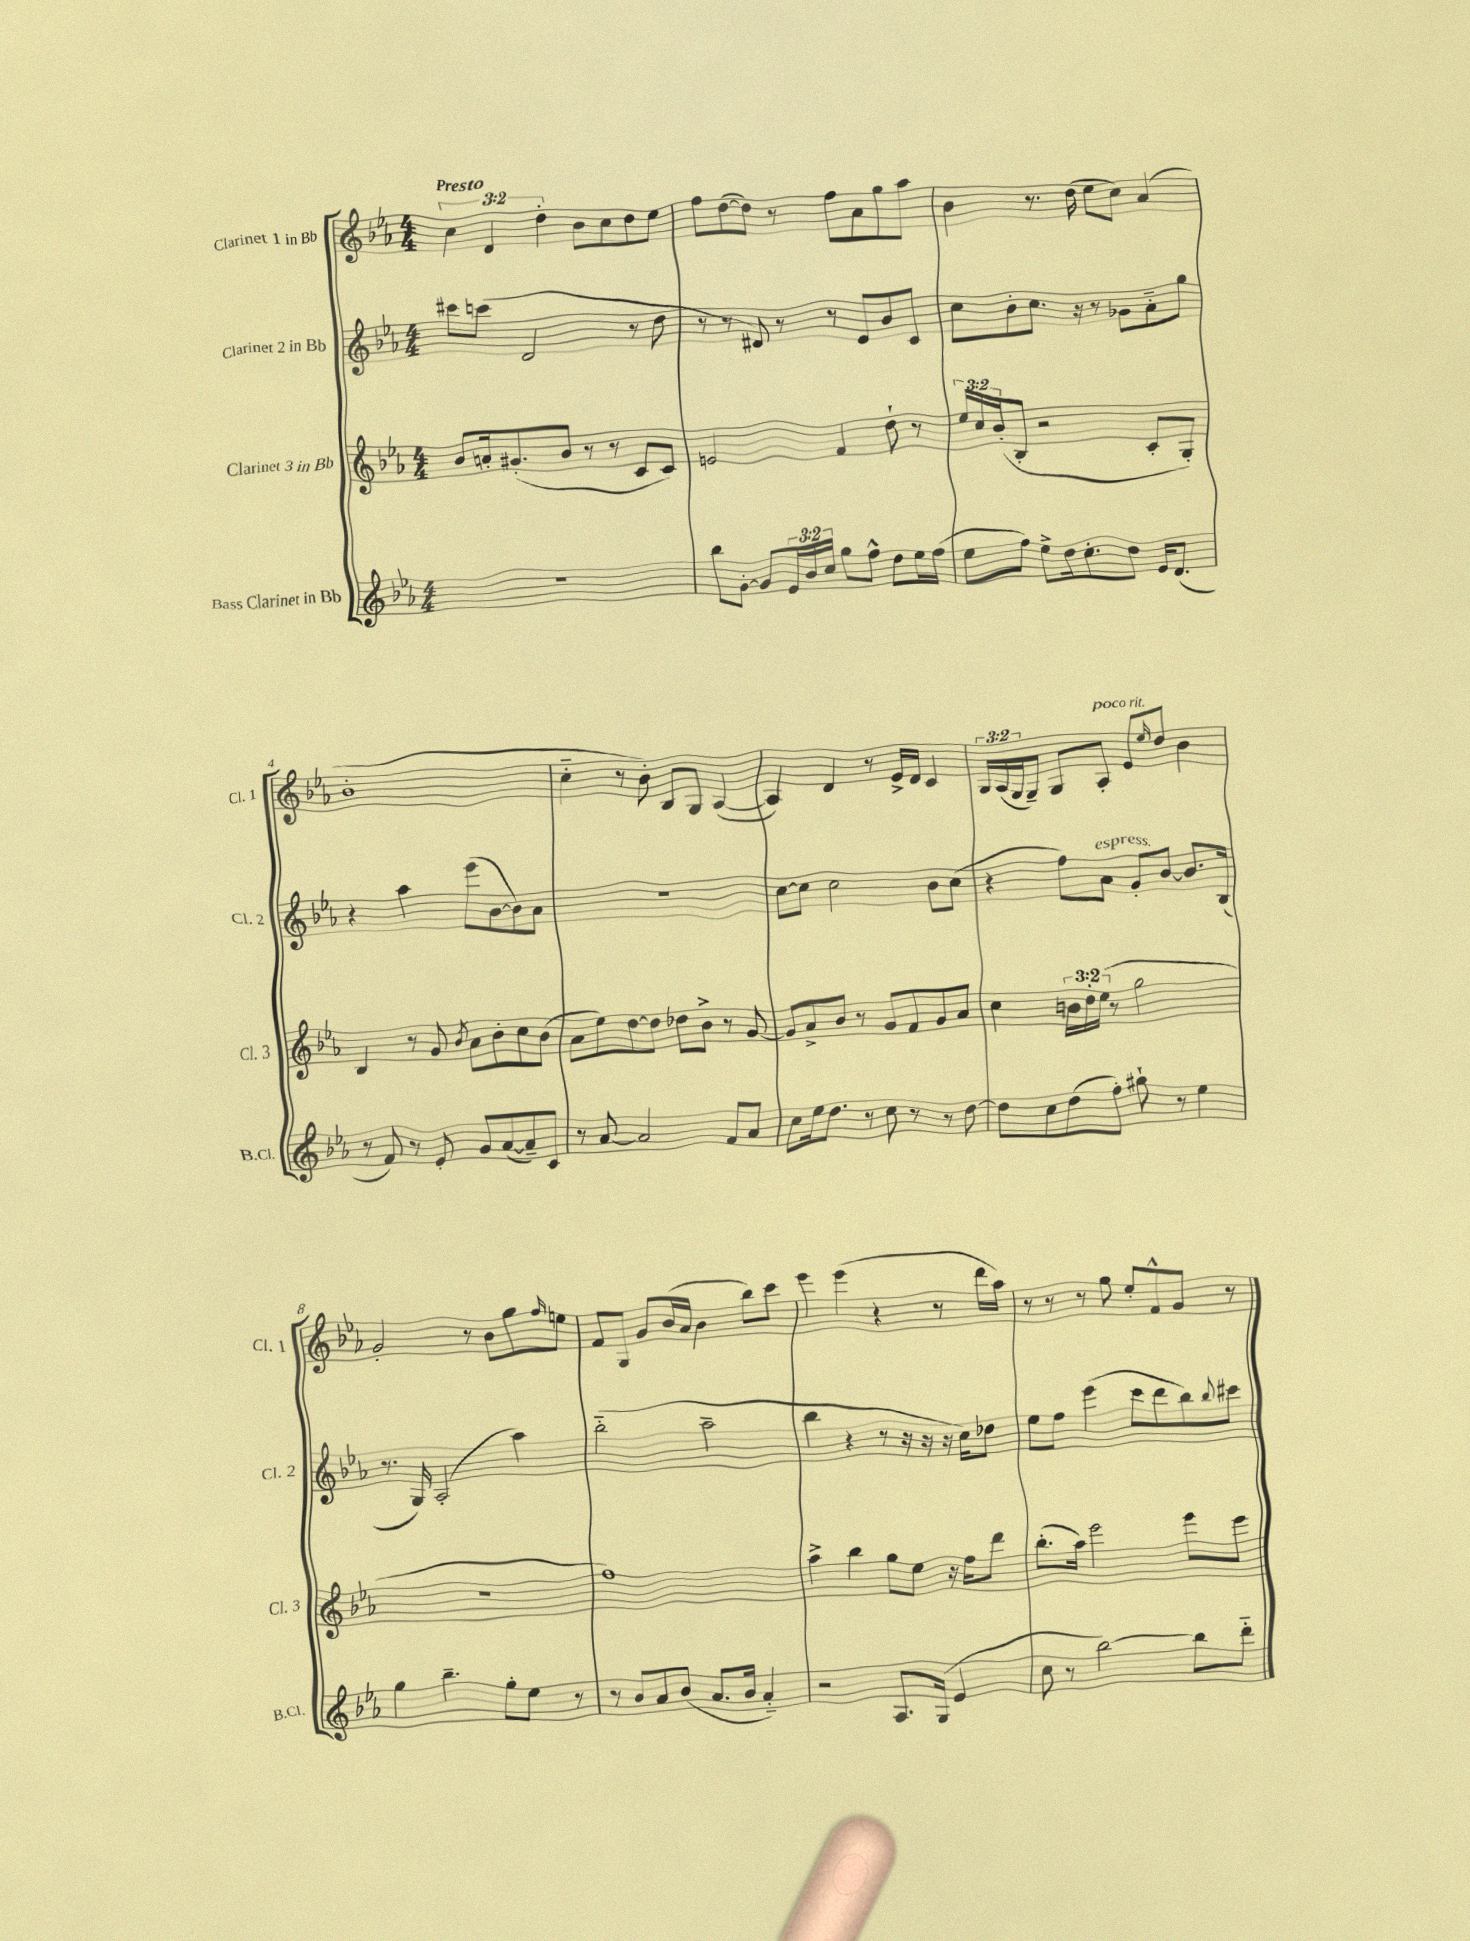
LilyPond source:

<<
\new StaffGroup <<
\new Staff = "s0" \with { instrumentName = "Clarinet 1 in Bb" shortInstrumentName = "Cl. 1" } {
    \clef treble \key ees \major \numericTimeSignature \time 4/4 \override Staff.TupletNumber.text = #tuplet-number::calc-fraction-text \tempo "Presto"
    \tuplet 3/2 { c''4 d'4 d''4-. } bes'8 c''8 d''8 ees''8 |
    f''8 d''8~( d''8) r8 f''8 aes'8 g''8 aes''8 |
    bes'4 r8. d''16( ees''8 c''8) aes'4( |
    bes'1-. |
    c''4-_ r8 bes'8-.) bes8 g8 aes4~( |
    aes4) d'4 r8 ees'16-> d'16 c'4 |
    \tuplet 3/2 { g16 aes16( g16 } g8--) g8 aes8-.^\markup { \italic "poco rit." } ees'8 \grace { ees''16 } d''8 bes'4 |
    g'2-. r8 bes'8 g''8 \grace { f''16 } e''8 |
    f'8 g8 g'8 bes'16( aes'16 bes'4 bes''8) c'''8 |
    ees'''4 ees'''4( r4 r8 d'''16 aes''16) |
    r8 r8 r8 g''8 ees''8-. f'8-^ g'8 r8 \bar "|." |
}
\new Staff = "s1" \with { instrumentName = "Clarinet 2 in Bb" shortInstrumentName = "Cl. 2" } {
    \clef treble \key ees \major \numericTimeSignature \time 4/4
    cis'''8 c'''8( d'2 r8 d''8 |
    r8 r8 dis'8) r8 r8 ees'8 bes'8 c'8 |
    c''8 bes'8-. c''8. r16 r8 ges'8 aes'8-_ g''8 |
    r4 aes''4 ees'''8( bes'8~ bes'8) aes'8 |
    R1 |
    c''8~ c''8 c''2 bes'8 c''8( |
    r4 f''8) aes'8^\markup { \italic "espress." } g'8-. bes'8~ bes'8. bes16( |
    r8. g16) aes2-.( aes''4) |
    bes''2-_( aes''2-- |
    bes''4 r4 r8 r16 r16 r16 c''16) des''8 |
    ees''8 f''8 ees'''4( c'''8 d'''8 bes''8) \appoggiatura { bes''8 } cis'''8 \bar "|." |
}
\new Staff = "s2" \with { instrumentName = "Clarinet 3 in Bb" shortInstrumentName = "Cl. 3" } {
    \clef treble \key ees \major \numericTimeSignature \time 4/4 \override Staff.TupletNumber.text = #tuplet-number::calc-fraction-text
    bes'8 a'16-. gis'8.-.( bes'8 r8 r8 c'8 c'8) |
    e'2 f'4 d''8-! r8 |
    \tuplet 3/2 { ees''16 c''16 bes'16-.( } bes8-. r2 c'8-. g8-.) |
    bes4 r8 g'8 \acciaccatura { bes'8 } aes'8 bes'8-. c''8 bes'8( |
    aes'8 ees''8) d''8~ d''8 des''8 bes'8-> r8 g'8~ |
    g'8 aes'8-> bes'8 r8 g'8 f'8 g'8 aes'8 |
    c''4 \tuplet 3/2 { b'16 d''16-. ees''16( } r8 g''2 |
    R1 |
    f''1) |
    aes''4-> bes''4 g''8 ees''8 r16 f''16 d'''8 |
    bes''8.-.( aes''16) ees'''2 ees'''8 ees'''8 \bar "|." |
}
\new Staff = "s3" \with { instrumentName = "Bass Clarinet in Bb" shortInstrumentName = "B.Cl." } {
    \clef treble \key ees \major \numericTimeSignature \time 4/4 \override Staff.TupletNumber.text = #tuplet-number::calc-fraction-text
    R1 |
    bes''8 g'8~-. g'8 \tuplet 3/2 { ees'16 bes'16 c''16 } g''8 f''8-^ d''8 ees''16 f''16( |
    ees''8 f''8) ees''8-> d''16 c''8.-. d''8 ees'16 d'8.( |
    r8 f'8) r8 ees'8-. g'8 aes'8~( aes'8--) c'8 |
    r8 aes'8~ aes'2 f'8 aes'8 |
    c''8 ees''16 d''8. r8 c''8 r8 r8 d''8~ |
    d''8 c''8 d''8( f''8-.) gis''8-! r8 ees''4 |
    g''4 bes''4.-- g''8-. ees''8 r8 |
    r8 bes'8 aes'8 bes'8( aes'8. bes'16 aes'4-_) |
    r2 aes8. g16( ees'4 |
    c''8 r8 bes''2~) bes''8 d'''8-_ \bar "|." |
}
>>
>>
